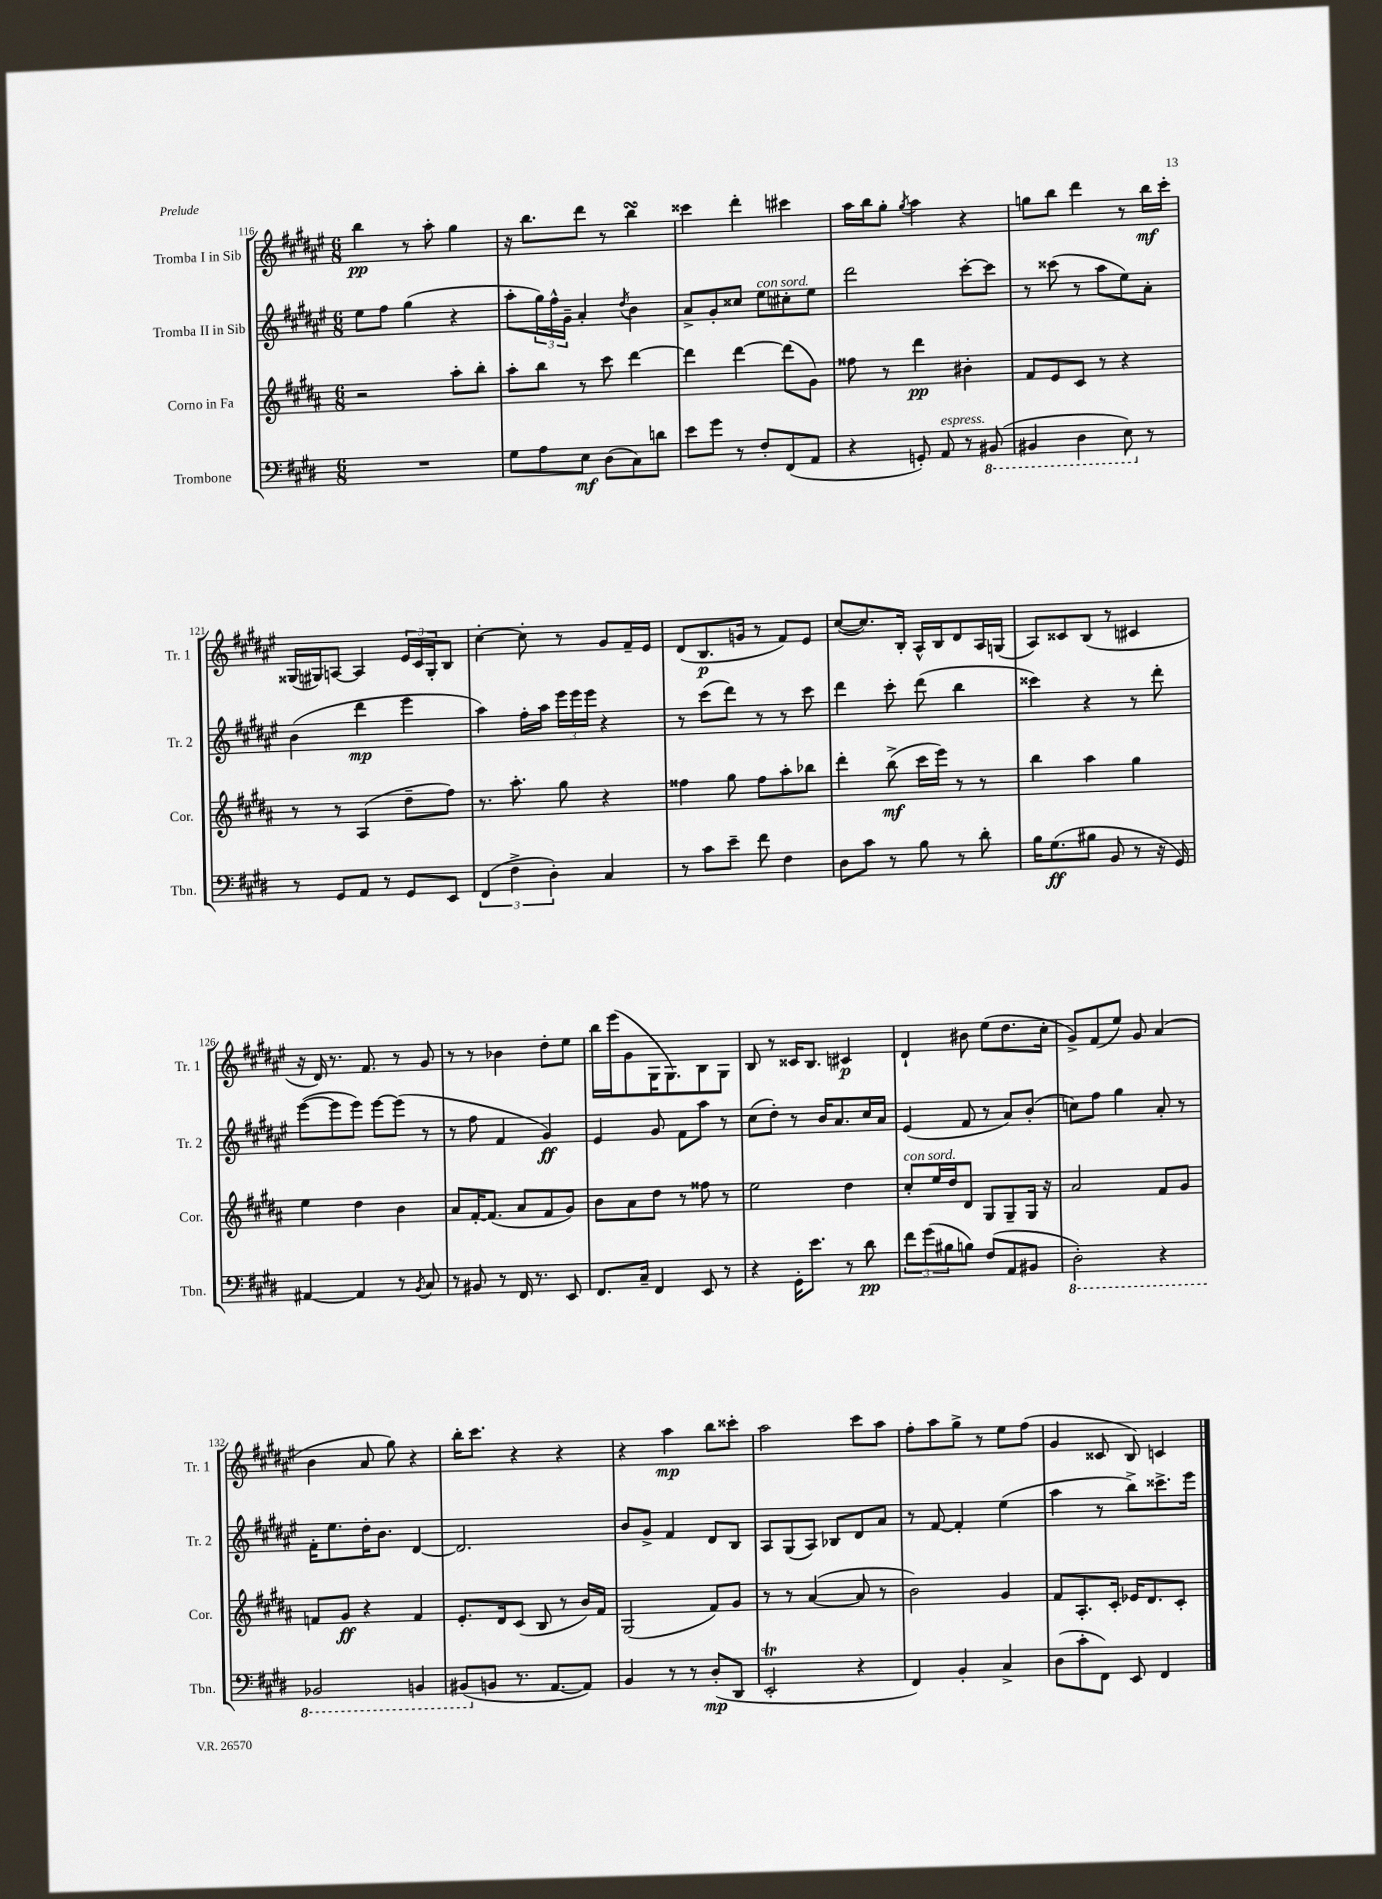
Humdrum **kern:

**kern	**kern	**kern	**kern
*staff4	*staff3	*staff2	*staff1
*clefF4	*clefG2	*clefG2	*clefG2
*k[f#c#g#d#]	*k[f#c#g#d#a#]	*k[f#c#g#d#a#e#]	*k[f#c#g#d#a#e#]
*M6/8	*M6/8	*M6/8	*M6/8
2.r	2r	8ee#	4bb
.	.	8ff#	.
.	.	(4gg#	8r
.	.	.	8aa#'
.	8aa#'	4r	4gg#
.	8bb'	.	.
=	=	=	=
8G#	8aa#'	8aa#'	16r
.	.	.	8.bb
8A	8bb	24gg#)	.
.	.	24ff#^^	.
.	.	24g#~	.
8E	8r	4a#'	8ddd#
(8D#	8ccc#	.	8r
.	.	8qdd#	.
8C#)	[4ddd#	4b	4bb
8d	.	.	.
=	=	=	=
8e	4ddd#]	8a#^	4ccc##
8g#	.	8g#'	.
8r	[4ddd#	8cc##	4ddd#'
8F#'	.	8ee#	.
(8FF#	(8ddd#]	8cc#'	4ccc#
8AA	8g#)	8ee#	.
=	=	=	=
4r	8ff##	2ddd#	16aa#
.	.	.	16bb
.	8r	.	8gg#'
.	.	.	8qgg#
8GG')	4ddd#	.	4aa#
8AA	.	.	.
8r	4b#'	[8ccc#'	4r
(8BBB#	.	8ccc#]	.
=	=	=	=
4BBB#	8f#	8r	8gg
.	8e	(8ccc##	8bb
4DD#	8c#	8r	4ddd#
.	8r	8aa#	.
8EE)	4r	8ee#)	8r
8r	.	8a#'	16bb
.	.	.	16ccc#'
=	=	=	=
8r	8r	(4b	(16G##
.	.	.	16G#)
8GG#	8r	.	[8A
8AA	(4A#	4ddd#	4A]
8r	.	.	.
8GG#	8dd#~	4eee#	24e#
.	.	.	24c#
.	.	.	24G#'
8EE	8ff#)	.	8B
=	=	=	=
(6FF#	8.r	4aa#)	[4cc#'
6F#^	.	.	.
.	8.aa#'	.	.
.	.	16ff#'	8cc#']
.	.	16aa#	.
6D#')	.	.	.
.	8gg#	24eee#	8r
.	.	24eee#	.
.	.	24eee#	.
4C#	4r	4r	8g#
.	.	.	16f#~
.	.	.	16e#
=	=	=	=
8r	4ff##	8r	(8d#
8c#	.	(8ccc#	8.B
8e~	8gg#	8ddd#)	.
.	.	.	16g
8f#	8ff##	8r	8r
4F#	8aa#'	8r	8f#)
.	8bb-	8ccc#	8e#
=	=	=	=
8D#	4ddd#'	4ddd#	([8cc#
8c#	.	.	8.cc#])
8r	(8bb^	8ccc#'	.
.	.	.	16B'
8B	16ccc#	(8ddd#	16A#^^
.	16eee)	.	16B
8r	8r	4bb	8d#
8d#'	8r	.	16A#
.	.	.	(16G
=	=	=	=
16B	4bb	4ccc##)	8A#)
(8.G#	.	.	.
.	.	.	8c##
8B#	4aa#	4r	(8B
8BB	.	.	8r
8r	4gg#	8r	4c#
16r	.	8ddd#'	.
16GG#)	.	.	.
=	=	=	=
[4AA#	4ee	([8eee#	16r
.	.	.	16d#)
.	.	8eee#]	8.r
4AA#]	4dd#	8eee#)	.
.	.	.	8.f#
.	.	[8eee#	.
8r	4b	(8eee#]	8r
8qBB	.	.	.
8C#	.	8r	8g#
=	=	=	=
8r	8a#	8r	8r
8BB#	[16f#'	8ff#	8r
.	(8.f#]	.	.
8r	.	4f#	4b-
16FF#	8a#	.	.
8.r	.	.	.
.	8f#	4g#)	8dd#'
8EE	8g#)	.	8ee#
=	=	=	=
8.FF#	8b	4e#	16bb
.	.	.	(16eee#
.	8a#	.	8g#
16C#~	.	.	.
4FF#	8dd#	8g#	16G#
.	.	.	8.G#)
.	8r	8f#	.
8EE	8ff##	8aa#	8B
8r	8r	8r	8G#
=	=	=	=
4r	2ee	(8cc#	8B
.	.	8dd#')	8r
16GG#'	.	8r	16c##
8.e	.	.	8.B
.	.	16b	.
.	.	8.a#	.
8r	4dd#	.	4c#
8d#	.	16cc#	.
.	.	16a#	.
=	=	=	=
12f#	8cc#'	(4e#	4d#`
(12g#	.	.	.
.	16ee	.	.
12B#	.	.	.
.	16dd#	.	.
8B)	8d#	8f#	8b#
(8F#	8G#	8r	(8ee#
8AA	8G#~	8a#)	8.dd#
8BB#	16G#	(8b'	.
.	16r	.	16cc#'
=	=	=	=
2DD#')	2a#	8cc)	8g#^)
.	.	8ff#	(8f#
.	.	4gg#	8ee#)
.	.	.	8g#
4r	8f#	8a#'	(4a#
.	8g#	8r	.
=	=	=	=
2BBB-	8f	16f#'	4b
.	.	8.ee#	.
.	8g#	.	.
.	4r	16dd#'	8a#
.	.	8.b	.
.	.	.	8gg#)
4BBB	4f	[4d#	4r
=	=	=	=
(8BBB#	8.e'	2.d#]	16bb'
.	.	.	8.ccc#
8BB	.	.	.
.	16d#	.	.
8.r	(8c#	.	4r
.	8B	.	.
[8.AA	.	.	.
.	8r	.	4r
8AA])	16b)	.	.
.	16f#	.	.
=	=	=	=
4BB	(2G#	8b	4r
.	.	8g#^	.
8r	.	4f#	4aa#
8r	.	.	.
(8D#'	8f#)	8d#	8bb
8DD#	8g#	8B	8ccc##'
=	=	=	=
2EE'	8r	8A#	2aa#
.	8r	(8G#	.
.	([4a#	8A#)	.
.	.	8B-	.
4r	8a#]	8d#	8ccc#
.	8r	8a#	8aa#
=	=	=	=
4FF#)	2b)	8r	8ff#'
.	.	[8f#	8aa#
4BB'	.	4f#']	8gg#^
.	.	.	8r
4C#^	4g#	(4ee#	8ee#
.	.	.	(8ff#
=	=	=	=
(8D#	8f#	4aa#	4g#
8c#'	8.A#'	.	.
8FF#)	.	8r	8c##
.	16c#'	.	.
8EE	16e-	8bb^)	8B)
.	8.d#	.	.
4FF#	.	8.ccc##^	4c
.	8c#'	.	.
.	.	16eee#	.
==	==	==	==
*-	*-	*-	*-
